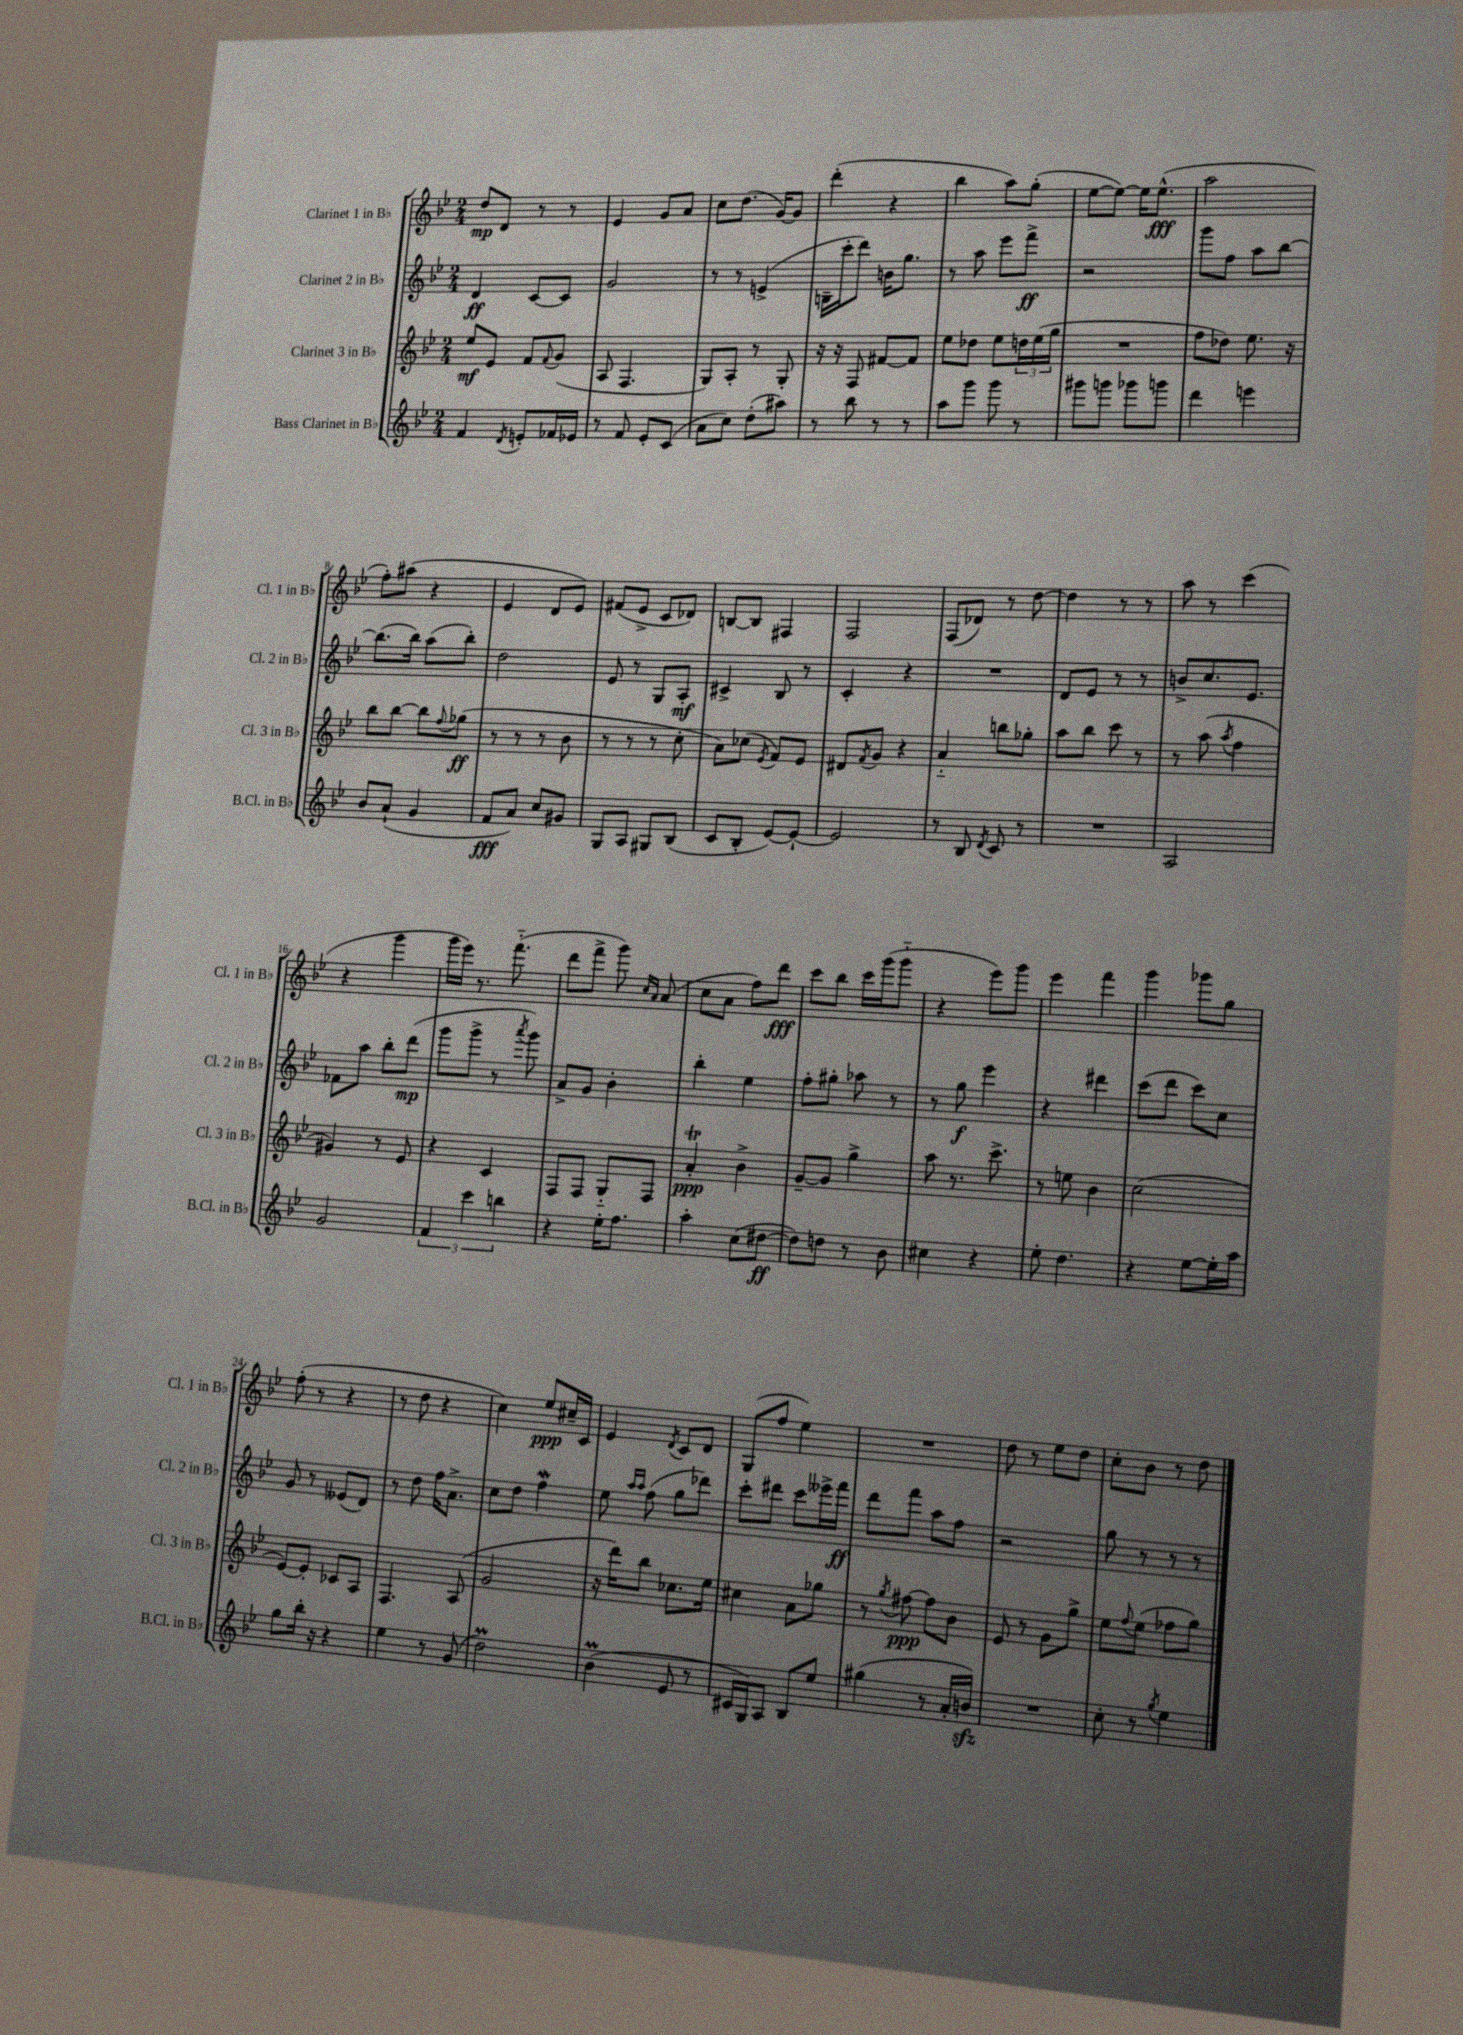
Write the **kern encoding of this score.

**kern	**kern	**kern	**kern
*staff4	*staff3	*staff2	*staff1
*clefG2	*clefG2	*clefG2	*clefG2
*k[b-e-]	*k[b-e-]	*k[b-e-]	*k[b-e-]
*M2/4	*M2/4	*M2/4	*M2/4
4f	8ee-	4d	8dd
.	8e-	.	8d
8qd	.	.	.
8e'	8f	[8c	8r
.	8qqf	.	.
16f-	(8g	8c]	8r
16e-	.	.	.
=	=	=	=
8r	8A	2g	4e-
8f	4.F	.	.
8e-'	.	.	8g
(8c	.	.	8a
=	=	=	=
8a	8G)	8r	8cc
8cc)	8A'	8r	(8.dd
(8dd'	8r	(4e^	.
.	.	.	[16g)
8aa#)	8G'	.	8g]
=	=	=	=
8r	16r	16B~	(4ddd'
.	16r	16ccc'	.
8bb-	8F	8ddd)	.
8r	[8f#	16b	4r
.	.	8.gg	.
8r	8f#]	.	.
=	=	=	=
8aa	8ee-	8r	4bb-
8ggg	8dd-	8aa	.
8ggg	8ee-	8eee-	8aa)
8r	24dd	8fff^	(8gg'
.	(24ee-	.	.
.	24gg	.	.
=	=	=	=
8ggg#	2r	2r	[8ee-
8ggg	.	.	8ee-_)
8ggg-	.	.	16ee-]
.	.	.	(8.ee-^^
8ggg	.	.	.
=	=	=	=
4ddd	8ff	8ggg	2aa
.	8dd-)	8ff	.
4eee	8.ee-	8aa	.
.	.	[8bb-	.
.	16r	.	.
=	=	=	=
8b-	8bb-	(8.bb-]	8ff')
(8a`	[8bb-	.	(8aa#
.	.	16bb-)	.
4g	8bb-]	(8aa	4r
.	8qqff	.	.
.	(8gg-	8bb-')	.
=	=	=	=
8f	8r	2dd	4e-
8a)	8r	.	.
8cc	8r	.	8d
8g#	8b-	.	8e-)
=	=	=	=
8G	8r	8e-	(8f#
8A	8r	8r	8e-^
8G#	8r	8G	8c
(8B-	8cc'	8A'	8d-)
=	=	=	=
8c	8a)	4c#^	[8B
8B-'	(8cc-	.	8B]
.	8qe-	.	.
[8e-)	8f)	8B-	4F#
8e-`_	8e-	8r	.
=	=	=	=
2e-]	8d#	4c'	2F
.	8qf	.	.
.	8g	.	.
.	4r	4r	.
=	=	=	=
8r	4a'~	2r	(8F
8B-	.	.	8d-)
8qd	.	.	.
8c	8bb	.	8r
8r	8gg-'	.	[8dd
=	=	=	=
2r	8aa	8d	4dd]
.	8bb-	8e-	.
.	8ccc	8r	8r
.	8r	8r	8r
=	=	=	=
2A	8r	8b^	8aa
.	(8aa	8.cc	8r
.	8qaa	.	.
.	4ff	.	(4ccc
.	.	8.e-	.
=	=	=	=
2g	4g#)	8f-	4r
.	.	8aa	.
.	8r	8bb-'	4ggg
.	8e-	(8ddd	.
=	=	=	=
6f	4r	8ggg	16ggg
.	.	.	16eee-)
.	.	8ggg^	8.r
6ccc	.	.	.
.	4c	8r	.
.	.	.	(8.fff'~
6bb	.	.	.
.	.	8qaaa	.
.	.	8ggg)	.
=	=	=	=
4r	8F	8a^	8ddd
.	8F	8g	8fff^
16ee-'	8G'~	4b-'	8ggg)
8.ff	.	.	.
.	.	.	16qqcc
.	.	.	16qqa
.	8F	.	(8a
=	=	=	=
4aa'	4a'	4bb-'	8cc
.	.	.	8a
(8cc	4b-^	4ee-	8ff)
[8dd#	.	.	8ddd
=	=	=	=
8dd#])	[8g~	8ff'	8ccc
8dd	8g]	8gg#'	8bb-
8r	4gg^	8aa-	16ccc
.	.	.	(16ggg
8b-	.	8r	8ggg'~
=	=	=	=
4cc#	8aa	8r	4r
.	8.r	8gg	.
4r	.	4eee-	8eee-)
.	8.ccc^	.	.
.	.	.	8ggg
=	=	=	=
8ee-'	8r	4r	4eee-
4.dd	8ee	.	.
.	4b-	4ddd#	4fff
=	=	=	=
4r	(2cc	(8ccc	4ggg
.	.	8ddd	.
[8ee-	.	8ccc)	8ggg-
16ee-']	.	8cc	8gg
16aa	.	.	.
=	=	=	=
8gg	[8e-)	8g	(8ff'
16bb-'	8e-']	8r	8r
16r	.	.	.
4r	8c-	(8e--	4r
.	8A	8d)	.
=	=	=	=
4ee-	4.F	8r	8r
.	.	8dd	8dd
8r	.	16ff	4r
.	.	8.a^	.
(8g	(8A	.	.
=	=	=	=
2dd)	2g	8cc	4cc)
.	.	8dd	.
.	.	4ff	8ee-
.	.	.	16cc#~
.	.	.	16c
=	=	=	=
(4b-	16r	8ee-	4e-
.	16ddd)	.	.
.	.	16qqaa	.
.	.	16qqaa	.
.	8bb-	(8ff	.
.	.	.	8qd
8e-	8.cc-	8gg	8c
8r	.	8ddd-)	8d
.	16ee-	.	.
=	=	=	=
16c#	4cc#	8ccc'	(8G
16G)	.	.	.
8A	.	8ddd#	8ff
8B-	8a	8ccc	4ee-)
8ee-	8gg-	16eee--^	.
.	.	16fff	.
=	=	=	=
(4gg#	8r	8ddd	2r
.	8qgg	.	.
.	[8ff#	8fff	.
8r	8ff#]	8aa	.
16a'	8b-	8ff	.
16b)	.	.	.
=	=	=	=
2r	8e-	2r	8dd
.	8r	.	8r
.	8g	.	8ee-
.	8gg^	.	8dd
=	=	=	=
8cc'	8ee-	8gg	8cc'
.	8qqff	.	.
8r	(8ee-	8r	8b-
8qgg	.	.	.
4ee-	8ff-	8r	8r
.	8gg)	8r	8dd
==	==	==	==
*-	*-	*-	*-
